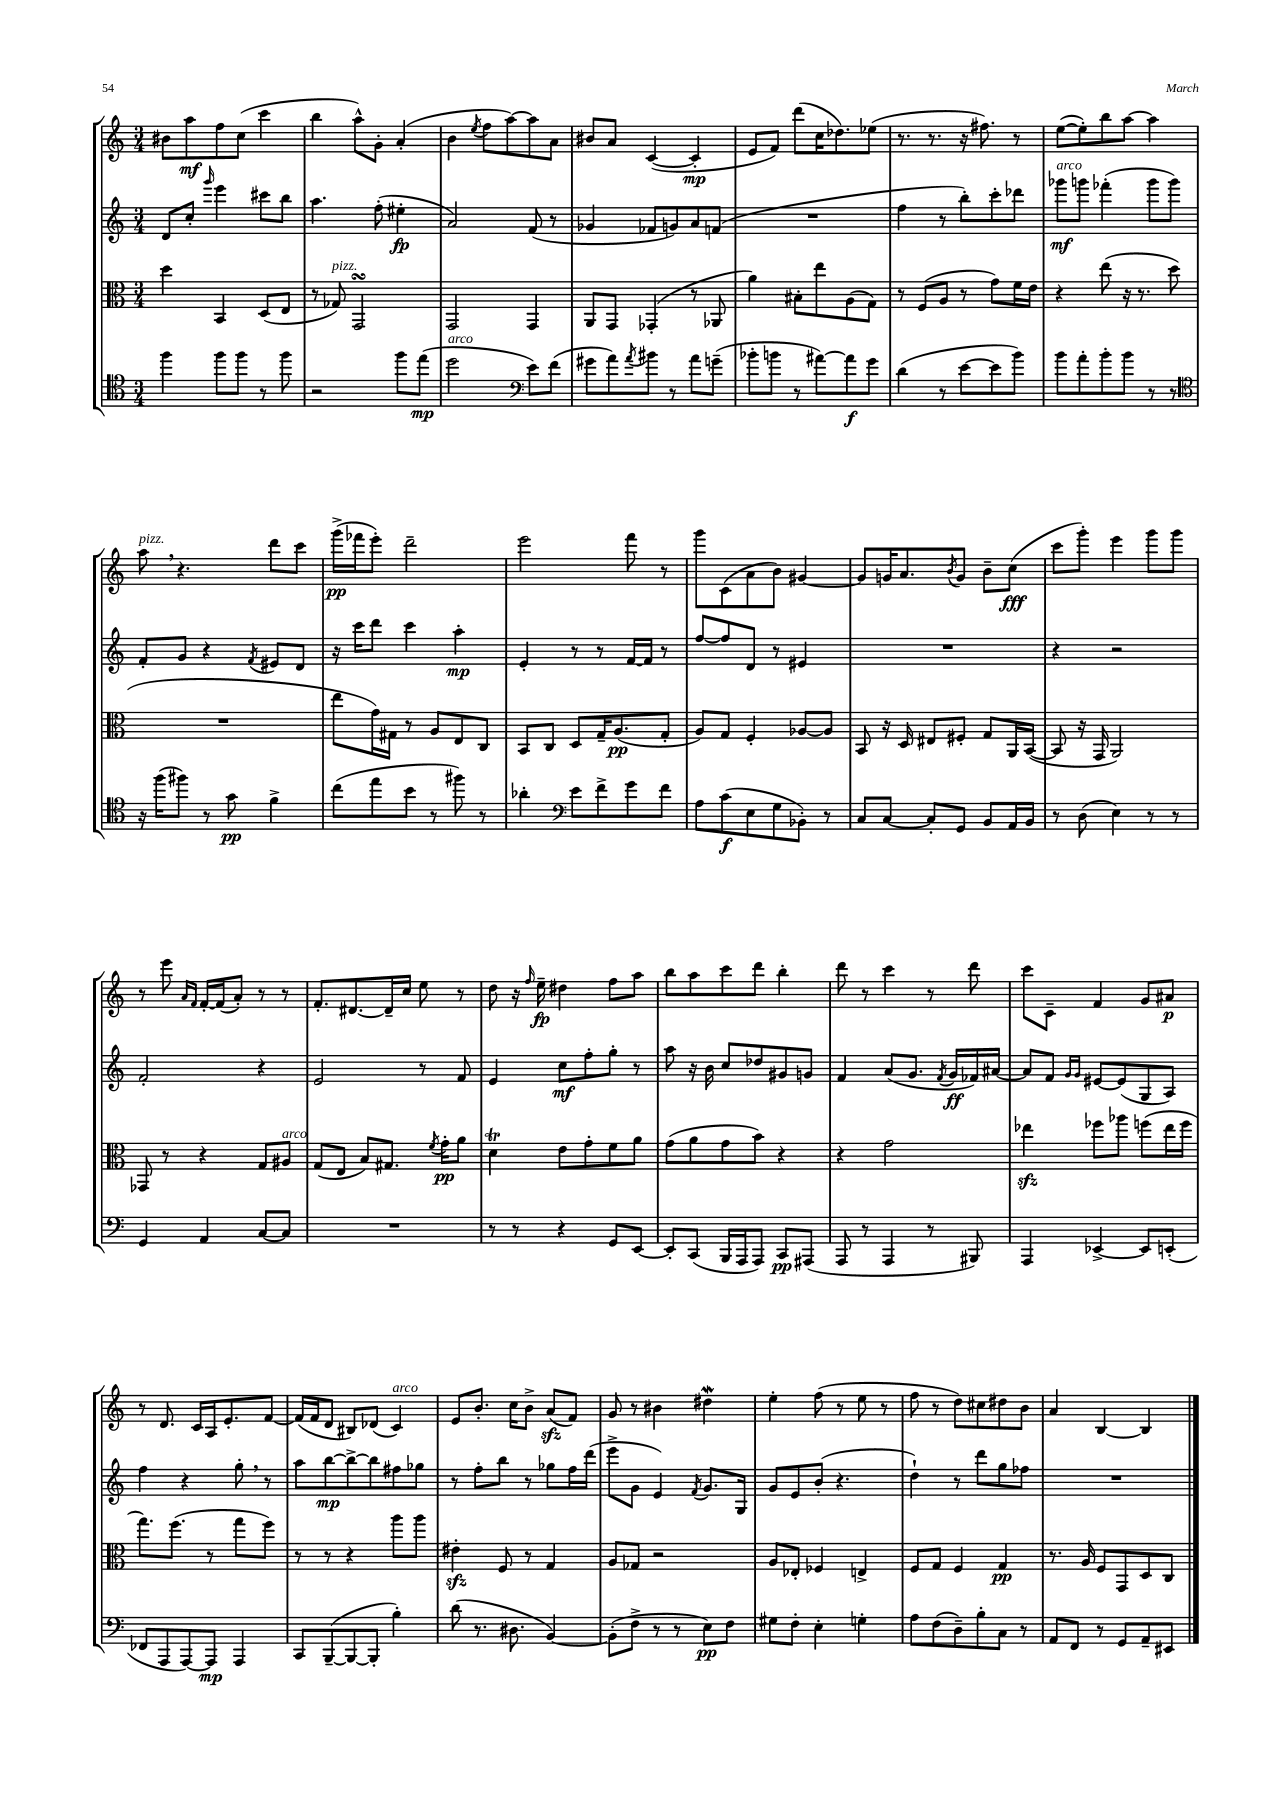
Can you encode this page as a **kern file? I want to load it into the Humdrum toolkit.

**kern	**kern	**kern	**kern
*staff4	*staff3	*staff2	*staff1
*clefC4	*clefC3	*clefG2	*clefG2
*k[]	*k[]	*k[]	*k[]
*M3/4	*M3/4	*M3/4	*M3/4
4ff	4dd	8d	8b#
.	.	8cc'	8aa
.	.	16qqggg	.
8ff	4BB	4eee	8ff
8ff	.	.	(8cc
8r	(8D	8ccc#	4ccc
8ff	8E	8bb	.
=	=	=	=
2r	8r	4.aa	4bb
.	8G-)	.	.
.	2GG	.	8aa^^)
.	.	(8ff'	8g'
8ff	.	4ee#'	(4a'
(8ee	.	.	.
=	=	=	=
2dd	2GG	2a)	4b
.	.	.	8qee
.	.	.	8ff
.	.	.	[8aa)
*clefF4	*	*	*
8e)	4GG	(8f	8aa]
(8f	.	8r	8a
=	=	=	=
8g#	8AA	4g-	8b#
8a)	8GG	.	8a
8qa	.	.	.
8b#	(4GG-'	8f-	([4c
8r	.	8g)	.
8a	8r	8a	4c']
(8g~	8AA-	(8f	.
=	=	=	=
8b-'	4a)	2.r	8e
8b	.	.	8f)
8r	8B#'	.	(8ddd
[8a#)	8ee	.	16cc
.	.	.	8.dd-)
8a#]	(8A	.	.
8g	8G)	.	(8ee-
=	=	=	=
(4d	8r	4ff	8.r
.	(8F	.	.
.	.	.	8.r
8r	8A	8r	.
[8e	8r	8bb')	16r
.	.	.	8.ff#)
8e]	8g)	8ccc'	.
8b)	16f	8ddd-	8r
.	16e	.	.
=	=	=	=
8b	4r	8ggg-	([8ee
8a'	.	8ggg	8ee'])
8b'	(8ee	(4fff-'	8bb
8b	16r	.	[8aa
.	8.r	.	.
8r	.	8ggg	4aa]
8r	8dd	8ggg)	.
=	=	=	=
*clefC4	*	*	*
16r	2.r	8f'	8aa
(16ff	.	.	.
8ff#)	.	8g	4.r
8r	.	4r	.
8g	.	.	.
.	.	8qf	.
4f^	.	8e#	8ddd
.	.	8d	8ccc
=	=	=	=
(8cc	8ee	16r	(16ggg^
.	.	16ccc	16fff-
8ee	16g)	8ddd	8eee')
.	16G#	.	.
8b	8r	4ccc	2ddd~
8r	8A	.	.
8ff#)	8E	4aa'	.
8r	8C	.	.
=	=	=	=
4a-'	8BB	4e'	2eee
.	8C	.	.
*clefF4	*	*	*
8e	8D	8r	.
8f^	16G~	8r	.
.	(8.A	.	.
8g	.	[16f	8fff
.	.	16f]	.
8f	8G'	8r	8r
=	=	=	=
8A	8A)	[8ff	8ggg
(8c	8G	8ff]	(8c
8E	4F'	8d	8a
8G	.	8r	8b)
8BB-')	[8A-	4e#	[4g#
8r	8A-]	.	.
=	=	=	=
8C	8BB	2.r	8g#]
[8C	16r	.	16g
.	16D	.	8.a
8C']	8E#	.	.
.	.	.	8qb
8GG	8F#'	.	8g
8BB	8G	.	8b~
16AA	16AA	.	(8cc
16BB	([16BB	.	.
=	=	=	=
8r	8BB]	4r	8ccc
(8D	16r	.	8ggg')
.	16GG	.	.
4E)	2AA)	2r	4eee
8r	.	.	8ggg
8r	.	.	8ggg
=	=	=	=
4GG	8GG-	2f'	8r
.	8r	.	8eee
.	.	.	16qqa
.	.	.	16qqf
4AA	4r	.	[16f'
.	.	.	(16f]
.	.	.	8a')
[8C	8G	4r	8r
8C]	8A#	.	8r
=	=	=	=
2.r	(8G	2e	8.f'
.	8E	.	.
.	.	.	[8.d#
.	8B)	.	.
.	8.G#	.	16d#~]
.	.	.	16cc
.	.	8r	8ee
.	8qf	.	.
.	16g'	.	.
.	8a	8f	8r
=	=	=	=
8r	4d	4e	8dd
8r	.	.	16r
.	.	.	16qqff
.	.	.	16ee~
4r	8e	8cc	4dd#
.	8g'	8ff'	.
8GG	8f	8gg'	8ff
[8EE	8a	8r	8aa
=	=	=	=
8EE']	(8g	8aa	8bb
(8CC	8a	16r	8aa
.	.	16b	.
16BBB	8g	8cc	8ccc
16AAA	.	.	.
8AAA)	8b)	8dd-	8ddd
8CC	4r	8g#	4bb'
(8AAA#	.	8g	.
=	=	=	=
8AAA	4r	4f	8ddd
8r	.	.	8r
4AAA	2g	(8a	4ccc
.	.	8.g	.
8r	.	.	8r
.	.	8qf	.
.	.	16g	.
8BBB#)	.	16f-)	8ddd
.	.	[16a#	.
=	=	=	=
4AAA	4ee-	8a#]	8ccc
.	.	8f	8c~
.	.	16qqg	.
.	.	16qqg	.
[4EE-^	8ff-	[8e#	4f
.	8aa-	(8e#]	.
8EE-]	(8ff	8G	8g
(8EE'	16ee-	8A)	8a#
.	16ff	.	.
=	=	=	=
8FF-	8.gg)	4ff	8r
8AAA	.	.	8.d
.	(8.ff	.	.
[8AAA)	.	4r	.
.	.	.	16c
8AAA]	8r	.	16A
.	.	.	8.e'
4AAA	8gg	8gg'	.
.	8ff)	8r	[8f
=	=	=	=
8CC	8r	8aa	(16f]
.	.	.	16f
([8BBB~	8r	[8bb	8d
8BBB_	4r	8bb^_	8B#)
8BBB']	.	8bb]	(8d-
4B')	8aa	8ff#	4c)
.	8aa	8gg-	.
=	=	=	=
(8d	4e#'	8r	8e
8.r	.	8ff'	8.b'
.	8F	8bb	.
8.D#	.	.	16cc
.	8r	8r	8b^
[4BB)	4G	8gg-	(8a
.	.	16ff	8f)
.	.	(16ddd	.
=	=	=	=
(8BB']	8A	8eee^	8g
8F^	8G-	8g	8r
8r	2r	4e)	4b#
8r	.	.	.
.	.	8qf	.
8E)	.	8.g	4dd#
8F	.	.	.
.	.	16G	.
=	=	=	=
8G#	8A	8g	4ee'
8F'	8E-'	8e	.
4E'	4F-	(8b'	(8ff
.	.	4.r	8r
4G'	4E^	.	8ee
.	.	.	8r
=	=	=	=
8A	8F	4dd`)	8ff
(8F	8G	.	8r
8D~)	4F	8r	8dd)
8B'	.	8ddd	8cc#
8C	4G	8gg	8dd#
8r	.	8ff-	8b
=	=	=	=
8AA	8.r	2.r	4a
8FF	.	.	.
.	16A	.	.
8r	8F	.	[4B
8GG	8GG	.	.
8AA~	8D	.	4B]
8EE#	8C	.	.
==	==	==	==
*-	*-	*-	*-
